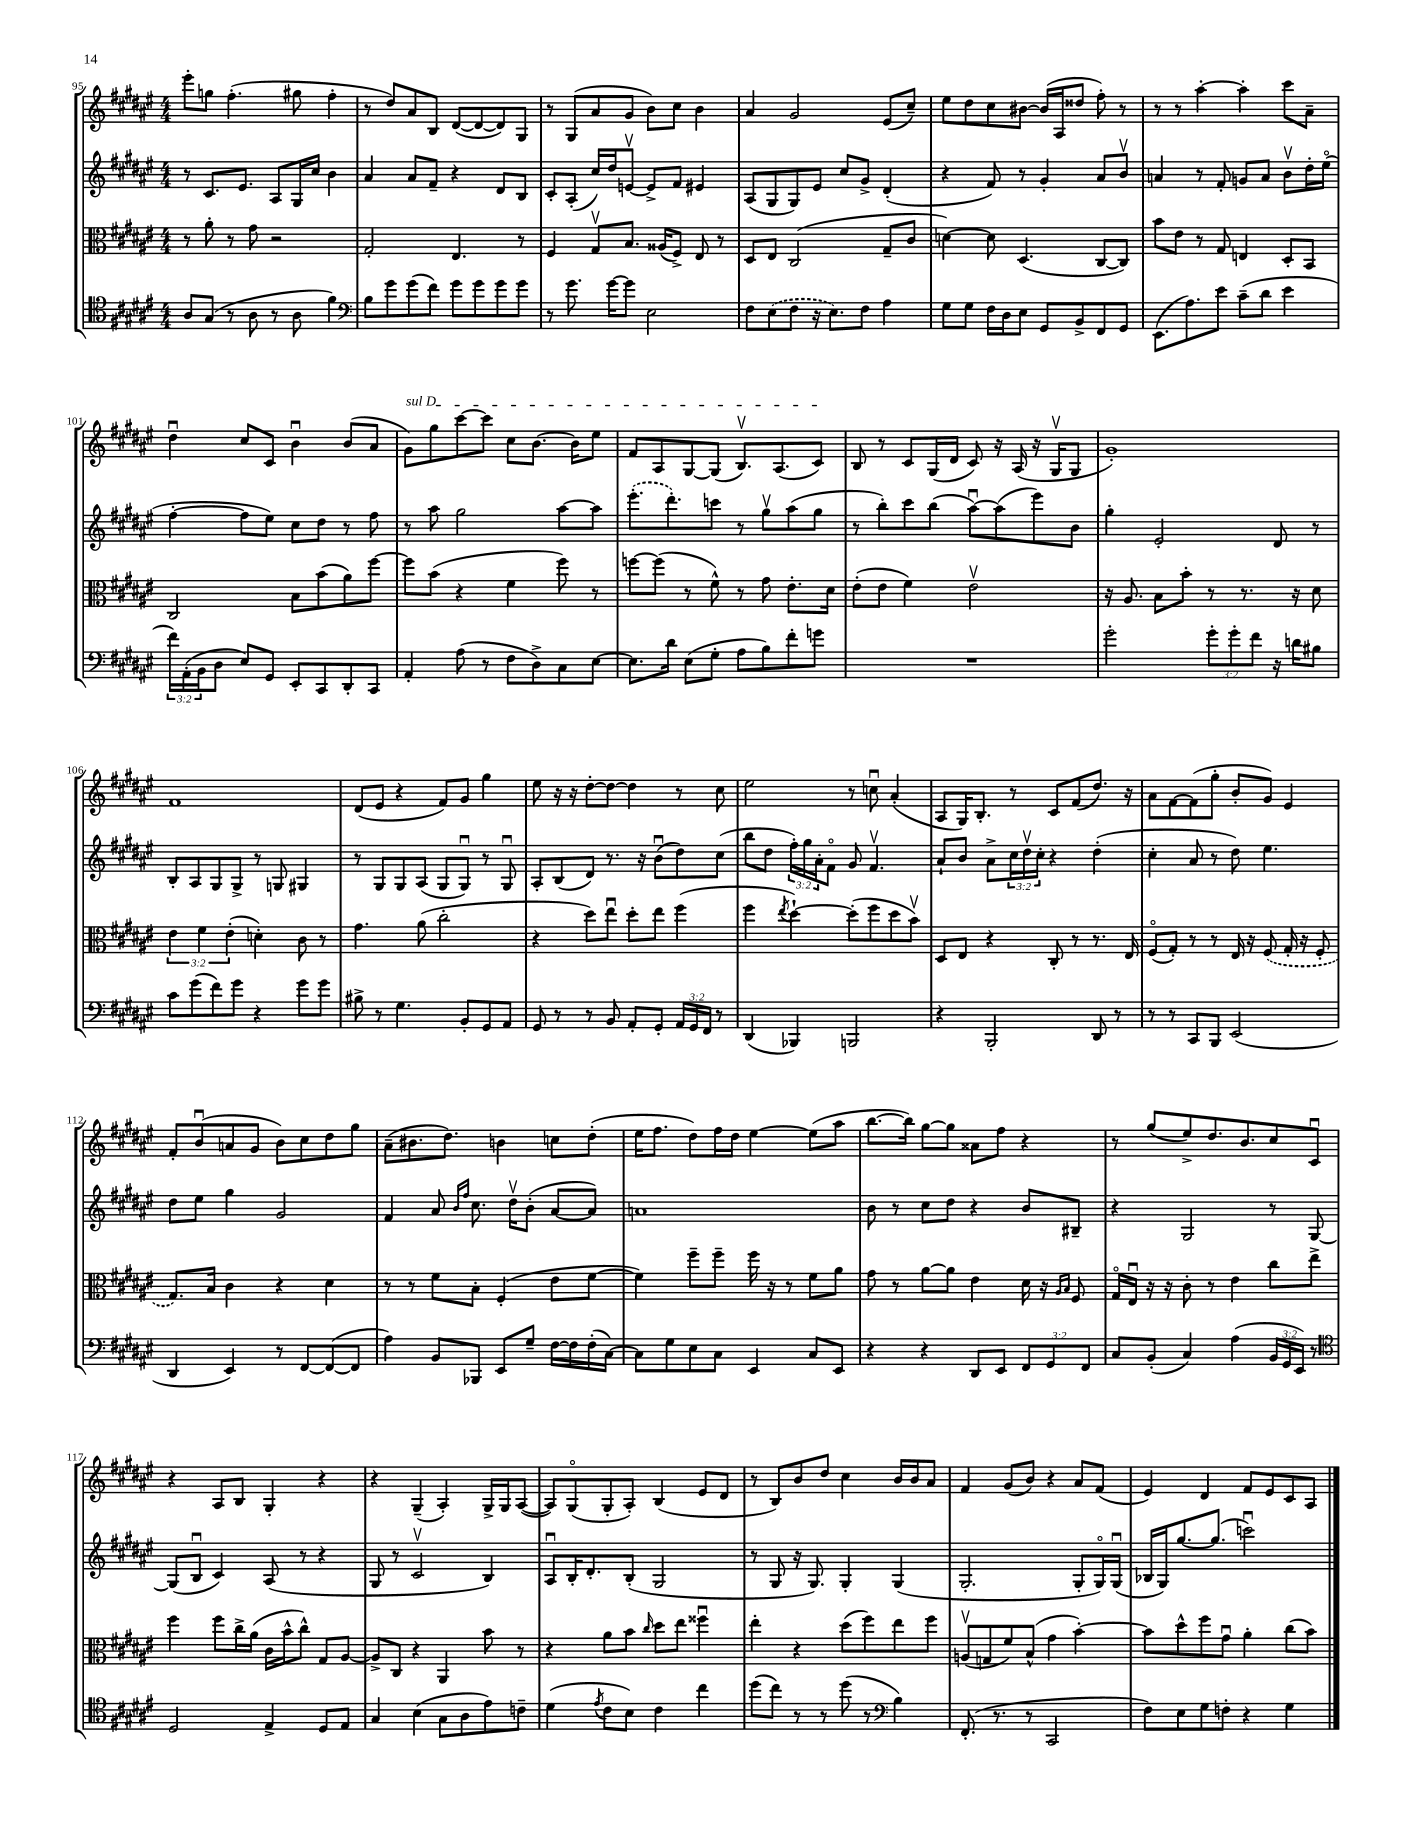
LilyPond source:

<<
\new StaffGroup <<
\new Staff = "s0" {
    \clef treble \key fis \major \numericTimeSignature \time 4/4
    eis'''8-. g''8 fis''4.-.( gis''8 fis''4-. |
    r8 dis''8) ais'8 b8 dis'8~( dis'8~ dis'8) gis8 |
    r8 gis8( ais'8 gis'8 b'8) cis''8 b'4 |
    ais'4 gis'2 eis'8( cis''8--) |
    eis''8 dis''8 cis''8 bis'8~ bis'16( ais16 disis''8 fis''8-.) r8 |
    r8 r8 ais''4~-. ais''4-. cis'''8 ais'8-- |
    dis''4\downbow cis''8 cis'8 b'4\downbow b'8( ais'8 |
    \once \override TextSpanner.bound-details.left.text = \markup { \italic "sul D" } gis'8\startTextSpan) gis''8 cis'''8~ cis'''8 cis''8 b'8.~ b'16 eis''8 |
    fis'8 ais8 gis8~ gis8( b8.\upbow) ais8.( cis'8\stopTextSpan) |
    b8 r8 cis'8 gis16( dis'16 cis'8) r16 ais16( r16 gis16\upbow gis8 |
    gis'1-.) |
    fis'1 |
    dis'8( eis'8 r4 fis'8) gis'8 gis''4 |
    eis''8 r16 r16 dis''8~-. dis''8~ dis''4 r8 cis''8 |
    eis''2 r8 c''8\downbow ais'4-.( |
    ais8 gis16) b8.-. r8 cis'8 fis'8( dis''8.) r16 |
    ais'8 fis'8~ fis'8( gis''8-. b'8-. gis'8) eis'4 |
    fis'8-. b'8\downbow( a'8 gis'8 b'8) cis''8 dis''8 gis''8 |
    ais'8--( bis'8. dis''8.) b'4 c''8 dis''8-.( |
    eis''16 fis''8. dis''8) fis''16 dis''16 eis''4~ eis''8( ais''8 |
    b''8.~ b''16) gis''8~ gis''8 aisis'8 fis''8 r4 |
    r8 gis''8( eis''8->) dis''8. b'8. cis''8 cis'8\downbow |
    r4 ais8 b8 gis4-. r4 |
    r4 gis4--( ais4-.) gis16-> gis16 ais8~( |
    ais8) gis8\flageolet( gis8-. ais8-.) b4( eis'8 dis'8 |
    r8 b8) b'8 dis''8 cis''4 b'16 b'16 ais'8 |
    fis'4 gis'8( b'8) r4 ais'8 fis'8( |
    eis'4) dis'4 fis'8 eis'8 cis'8 ais8 \bar "|." |
}
\new Staff = "s1" {
    \clef treble \key fis \major \numericTimeSignature \time 4/4 \override Staff.TupletNumber.text = #tuplet-number::calc-fraction-text
    r8 cis'8. eis'8. ais8 gis16 cis''16 b'4 |
    ais'4 ais'8 fis'8-- r4 dis'8 b8 |
    cis'8-. ais8-.( cis''16) dis''16 e'8~\upbow e'8-> fis'8 eis'4 |
    ais8( gis8 gis8) eis'8 cis''8 gis'8-> dis'4-.( |
    r4 fis'8) r8 gis'4-. ais'8 b'8\upbow |
    a'4 r8 fis'8-. g'8 a'8 b'8\upbow dis''16-. eis''16\flageolet( |
    fis''4~-. fis''8 eis''8) cis''8 dis''8 r8 fis''8 |
    r8 ais''8 gis''2 ais''8~ ais''8 |
    \once \slurDashed eis'''8.-.( dis'''8.-.) c'''8 r8 gis''8\upbow ais''8( gis''8 |
    r8 b''8-.) cis'''8 b''8( ais''8~\downbow) ais''8( eis'''8) b'8 |
    gis''4-. eis'2-. dis'8 r8 |
    b8-. ais8 gis8 gis8-> r8 g8 gis4 |
    r8 gis8 gis8 ais8( gis8 gis8\downbow) r8 gis8\downbow |
    ais8-. b8( dis'8) r8. r16 b'8\downbow( dis''8) cis''8( |
    b''8 dis''8 \tuplet 3/2 { fis''16-.) gis''16 ais'16-. } fis'8\flageolet gis'8 fis'4.\upbow |
    ais'8-! b'8 ais'8-> \tuplet 3/2 { cis''16 dis''16\upbow cis''16-. } r4 dis''4-.( |
    cis''4-. ais'8 r8 dis''8) eis''4. |
    dis''8 eis''8 gis''4 gis'2 |
    fis'4 ais'8 \grace { b'16 fis''16 } cis''8. dis''16\upbow b'8-.( ais'8~ ais'8) |
    a'1 |
    b'8 r8 cis''8 dis''8 r4 b'8 bis8-- |
    r4 gis2 r8 gis8~ |
    gis8( b8\downbow cis'4) ais8( r8 r4 |
    gis8 r8 cis'2\upbow b4) |
    ais8\downbow b16-. dis'8.-. b8-.( gis2 |
    r8 gis8 r16 gis8.) gis4-. gis4( |
    gis2.-. gis8-. gis16\flageolet) gis16\downbow( |
    bes16 gis16) gis''8.~ gis''8.( c'''2\downbow) \bar "|." |
}
\new Staff = "s2" {
    \clef alto \key fis \major \numericTimeSignature \time 4/4 \override Staff.TupletNumber.text = #tuplet-number::calc-fraction-text
    r8 ais'8-. r8 gis'8 r2 |
    gis2-. eis4. r8 |
    fis4 gis8\upbow b8. aisis16( fis8->) eis8 r8 |
    dis8 eis8 cis2( gis8-- cis'8 |
    d'4~) d'8 dis4.( cis8~ cis8) |
    b'8 eis'8 r8 gis8 e4 dis8-. b,8 |
    cis2 b8 b'8( ais'8) fis''8~ |
    fis''8 b'8( r4 fis'4 fis''8) r8 |
    f''8~ f''8( r8 fis'8-^) r8 gis'8 eis'8.-. dis'16 |
    eis'8-.( eis'8 fis'4) eis'2\upbow |
    r16 ais8. b8 b'8-. r8 r8. r16 dis'8 |
    \tuplet 3/2 { eis'4 fis'4 eis'4-.( } d'4-.) cis'8 r8 |
    gis'4. ais'8( cis''2-. |
    r4 dis''8) eis''8\downbow dis''8-. eis''8 fis''4( |
    fis''4 \acciaccatura { eis''8 } dis''4~-!) dis''8-.( fis''8 dis''8 b'8\upbow) |
    dis8 eis8 r4 cis8-. r8 r8. eis16 |
    fis8\flageolet( gis8-.) r8 r8 eis16 r16 \once \slurDashed fis8( gis16-. r16 fis8-. |
    gis8.) b16 cis'4 r4 dis'4 |
    r8 r8 fis'8 b8-. fis4-.( eis'8 fis'8~ |
    fis'4) fis''8-- fis''8-- fis''16 r16 r8 fis'8 ais'8 |
    gis'8 r8 ais'8~ ais'8 eis'4 dis'16 r16 \grace { ais16 b16 } fis8 |
    gis16\flageolet eis16\downbow r16 r16 cis'8-. r8 eis'4 cis''8 eis''8-> |
    fis''4 fis''8 cis''16-> ais'16( cis'16 b'16-^ cis''8-^) gis8 ais8~ |
    ais8-> cis8 r4 ais,4 b'8 r8 |
    r4 ais'8 b'8 \grace { cis''16 } dis''8 eis''8 fisis''4\downbow |
    eis''4-. r4 dis''8( fis''8) eis''8 fis''8 |
    a8\upbow( g8 fis'8) b8-^( gis'4 b'4~-.) |
    b'8 dis''8-^ fis''8 gis'8\downbow ais'4-. cis''8( b'8) \bar "|." |
}
\new Staff = "s3" {
    \clef tenor \key fis \major \numericTimeSignature \time 4/4 \override Staff.TupletNumber.text = #tuplet-number::calc-fraction-text
    ais8 gis8( r8 ais8 r8 ais8 fis'4) |
    \clef bass b8 gis'8 gis'8( fis'8) gis'8 gis'8 gis'8 gis'8 |
    r8 gis'8. gis'16~ gis'8 eis2 |
    fis8 \once \slurDashed eis8( fis8 r16 eis8.) fis8 ais4 |
    gis8 gis8 fis16 dis16 eis8 gis,8 b,8-> fis,8 gis,8 |
    eis,8.( ais8.) eis'8 cis'8--( dis'8 eis'4 |
    \tuplet 3/2 { fis'16) ais,16-.( b,16 } dis8 eis8) gis,8 eis,8-. cis,8 dis,8-. cis,8 |
    ais,4-. ais8( r8 fis8 dis8->) cis8 eis8~ |
    eis8. dis'16 eis8( gis8-. ais8 b8) fis'8-. g'8 |
    R1 |
    gis'2-. \tuplet 3/2 { gis'8-. gis'8-. fis'8 } r16 d'16 bis8 |
    cis'8 gis'8( fis'8) gis'8 r4 gis'8 gis'8 |
    bis8-> r8 gis4. b,8-. gis,8 ais,8 |
    gis,8 r8 r8 b,8 ais,8-. gis,8-. \tuplet 3/2 { ais,16 gis,16 fis,16 } r8 |
    dis,4( bes,,4) b,,2 |
    r4 b,,2-. dis,8 r8 |
    r8 r8 cis,8 b,,8 eis,2( |
    dis,4 eis,4) r8 fis,8~ fis,8~( fis,8 |
    ais4) b,8 bes,,8 eis,8 gis8-- fis16~ fis16 fis16-.( cis16~) |
    cis8 gis8 eis8 cis8 eis,4 cis8 eis,8 |
    r4 r4 dis,8 eis,8 \tuplet 3/2 { fis,8 gis,8 fis,8 } |
    cis8 b,8-.( cis4) ais4( \tuplet 3/2 { b,16 gis,16 eis,16) } r8 |
    \clef tenor dis2 eis4-> dis8 eis8 |
    gis4 b4( gis8 ais8 eis'8) c'8-- |
    dis'4( \acciaccatura { eis'8 } cis'8 b8) cis'4 cis''4 |
    dis''8( cis''8) r8 r8 dis''8( r8 \clef bass b4) |
    fis,8.-.( r8. r8 cis,2 |
    fis8) eis8 gis8 f8-. r4 gis4 \bar "|." |
}
>>
>>
\layout { \context { \Score currentBarNumber = #95 } }
